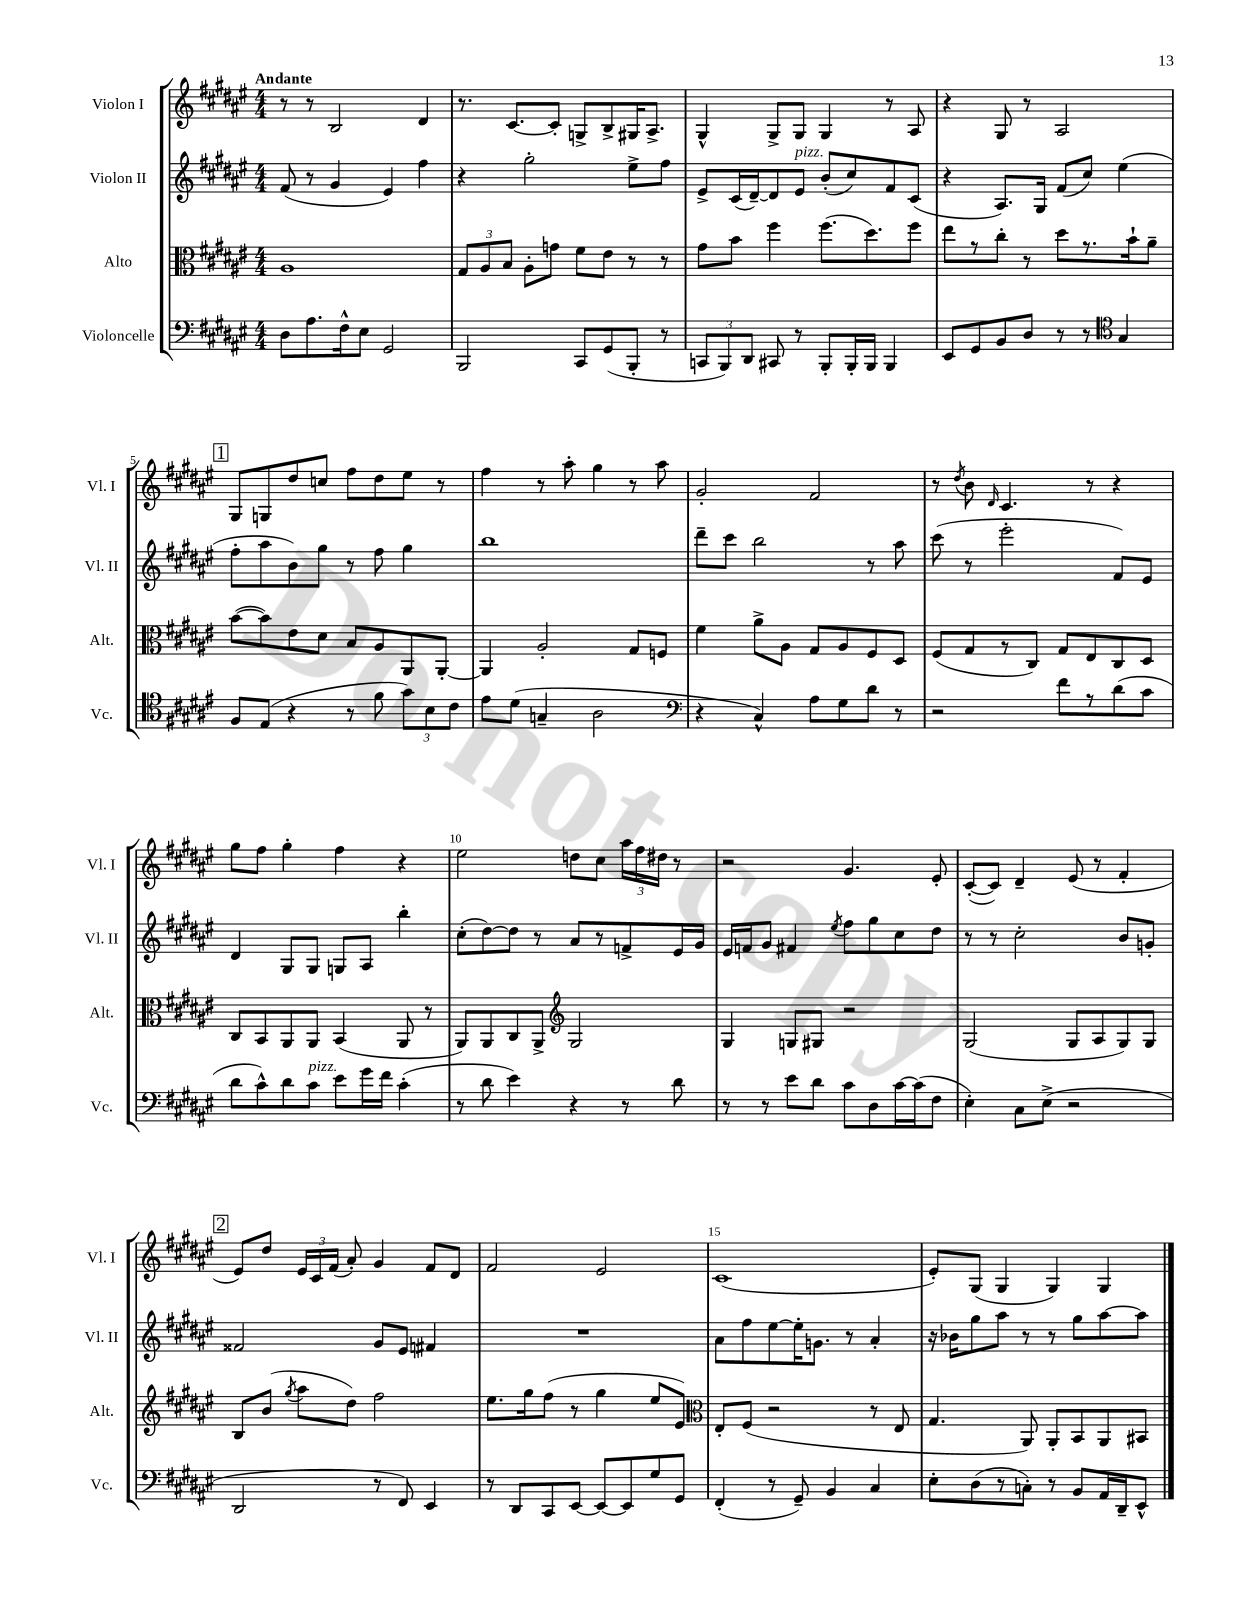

**kern	**kern	**kern	**kern
*staff4	*staff3	*staff2	*staff1
*clefF4	*clefC3	*clefG2	*clefG2
*k[f#c#g#d#a#e#]	*k[f#c#g#d#a#e#]	*k[f#c#g#d#a#e#]	*k[f#c#g#d#a#e#]
*M4/4	*M4/4	*M4/4	*M4/4
8D#	1A#	(8f#	8r
8.A#	.	8r	8r
.	.	4g#	2B
16F#^^	.	.	.
8E#	.	.	.
2GG#	.	4e#)	.
.	.	4ff#	4d#
=	=	=	=
2BBB	12G#	4r	8.r
.	12A#	.	.
.	12B	.	.
.	.	.	[8.c#
.	8A#'	2gg#'	.
.	8g	.	8c#']
8CC#	8f#	.	8G^
(8GG#	8e#	.	8B^
8BBB'	8r	8ee#^	16G#
.	.	.	8.A#^
8r	8r	8ff#	.
=	=	=	=
12CC	8g#	8e#^	4G#^^
12BBB)	.	.	.
.	8b	(16c#	.
12DD#	.	.	.
.	.	[16d#~)	.
8CC#	4ff#	8d#]	8G#^
8r	.	8e#	8G#
8BBB'	(8.ff#	(8b'	4G#
16BBB'	.	8cc#)	.
16BBB	8.dd#)	.	.
4BBB	.	8f#	8r
.	8ff#	(8c#	8A#
=	=	=	=
8EE#	8ee#	4r	4r
8GG#	8r	.	.
8BB	8cc#'	8.A#)	8G#
8D#	8r	.	8r
.	.	16G#	.
8r	8dd#	(8f#	2A#
8r	8.r	8cc#)	.
*clefC4	*	*	*
4G#	.	(4ee#	.
.	16b`	.	.
.	8a#~	.	.
=	=	=	=
8F#	([8b	8ff#'	8G#
(8E#	8b])	8aa#	8G
4r	8e#	8b)	8dd#
.	8d#	8gg#	8cc
8r	8B	8r	8ff#
8f#	8A#	8ff#	8dd#
12g#)	8AA#	4gg#	8ee#
12B	.	.	.
.	[8AA#'	.	8r
12c#	.	.	.
=	=	=	=
8e#	4AA#]	1bb	4ff#
(8d#	.	.	.
4G~	2A#'	.	8r
.	.	.	8aa#'
2A#	.	.	4gg#
.	8G#	.	8r
.	8F	.	8aa#
=	=	=	=
*clefF4	*	*	*
4r	4f#	8ddd#~	2g#'
.	.	8ccc#	.
4C#^^)	8a#^	2bb	.
.	8A#	.	.
8A#	8G#	.	2f#
8G#	8A#	.	.
8d#	8F#	8r	.
8r	8D#	8aa#	.
=	=	=	=
2r	(8F#	(8ccc#	8r
.	.	.	8qdd#
.	8G#	8r	8b
.	.	.	16qqd#
.	8r	2eee#'	4.c#
.	8C#)	.	.
8f#	8G#	.	.
8r	8E#	.	8r
(8d#	8C#	8f#)	4r
8c#	8D#	8e#	.
=	=	=	=
8d#	8C#	4d#	8gg#
8c#^^)	8BB	.	8ff#
8d#	8AA#	8G#	4gg#'
8c#	8AA#	8G#	.
8e#	(4BB	8G	4ff#
16g#	.	8A#	.
16f#	.	.	.
(4c#'	8AA#	4bb'	4r
.	8r	.	.
=	=	=	=
8r	8AA#)	(8cc#'	2ee#
8d#	8AA#	[8dd#)	.
4e#)	8C#	8dd#]	.
.	8AA#^	8r	.
*	*clefG2	*	*
4r	2G#	8a#	8dd
.	.	8r	8cc#
8r	.	8f^	24aa#
.	.	.	24ff#
.	.	.	24dd#
8d#	.	16e#	8r
.	.	16g#	.
=	=	=	=
8r	4G#	16e#	2r
.	.	16f	.
8r	.	8g#	.
8e#	8G	4f#	.
8d#	8G#	.	.
.	.	8qee#	.
8c#	2r	8ff#	4.g#
8D#	.	8gg#	.
[16c#	.	8cc#	.
(16c#]	.	.	.
8F#	.	8dd#	8e#'
=	=	=	=
4E#')	(2G#	8r	([8c#'
.	.	8r	8c#])
8C#	.	2cc#'	4d#~
(8E#^	.	.	.
2r	8G#	.	(8e#
.	8A#	.	8r
.	8G#)	8b	4f#'
.	8G#	8g'	.
=	=	=	=
2DD#	8B	2f##	8e#)
.	(8b	.	8dd#
.	8qgg#	.	.
.	8aa#	.	24e#
.	.	.	24c#
.	.	.	(24f#
.	8dd#)	.	8a#')
8r	2ff#	8g#	4g#
8FF#)	.	8e#	.
4EE#	.	4f#	8f#
.	.	.	8d#
=	=	=	=
8r	8.ee#	1r	2f#
8DD#	.	.	.
.	16gg#	.	.
8CC#	(8ff#	.	.
[8EE#	8r	.	.
8EE#_	4gg#	.	2e#
8EE#]	.	.	.
8G#	8ee#	.	.
8GG#	8e#)	.	.
=	=	=	=
*	*clefC3	*	*
(4FF#'	8E#'	8a#	(1c#
.	(8F#	8ff#	.
8r	2r	[8ee#	.
8GG#~)	.	16ee#']	.
.	.	8.g	.
4BB	.	.	.
.	.	8r	.
4C#	8r	4a#'	.
.	8E#	.	.
=	=	=	=
8E#'	4.G#	16r	8e#')
.	.	16b-	.
(8D#	.	8gg#	(8G#
8r	.	8aa#	4G#
8C')	8AA#)	8r	.
8r	8AA#'	8r	4G#)
8BB	8BB	8gg#	.
16AA#	8AA#	[8aa#	4G#
16DD#~	.	.	.
8EE#^^	8BB#	8aa#]	.
==	==	==	==
*-	*-	*-	*-
